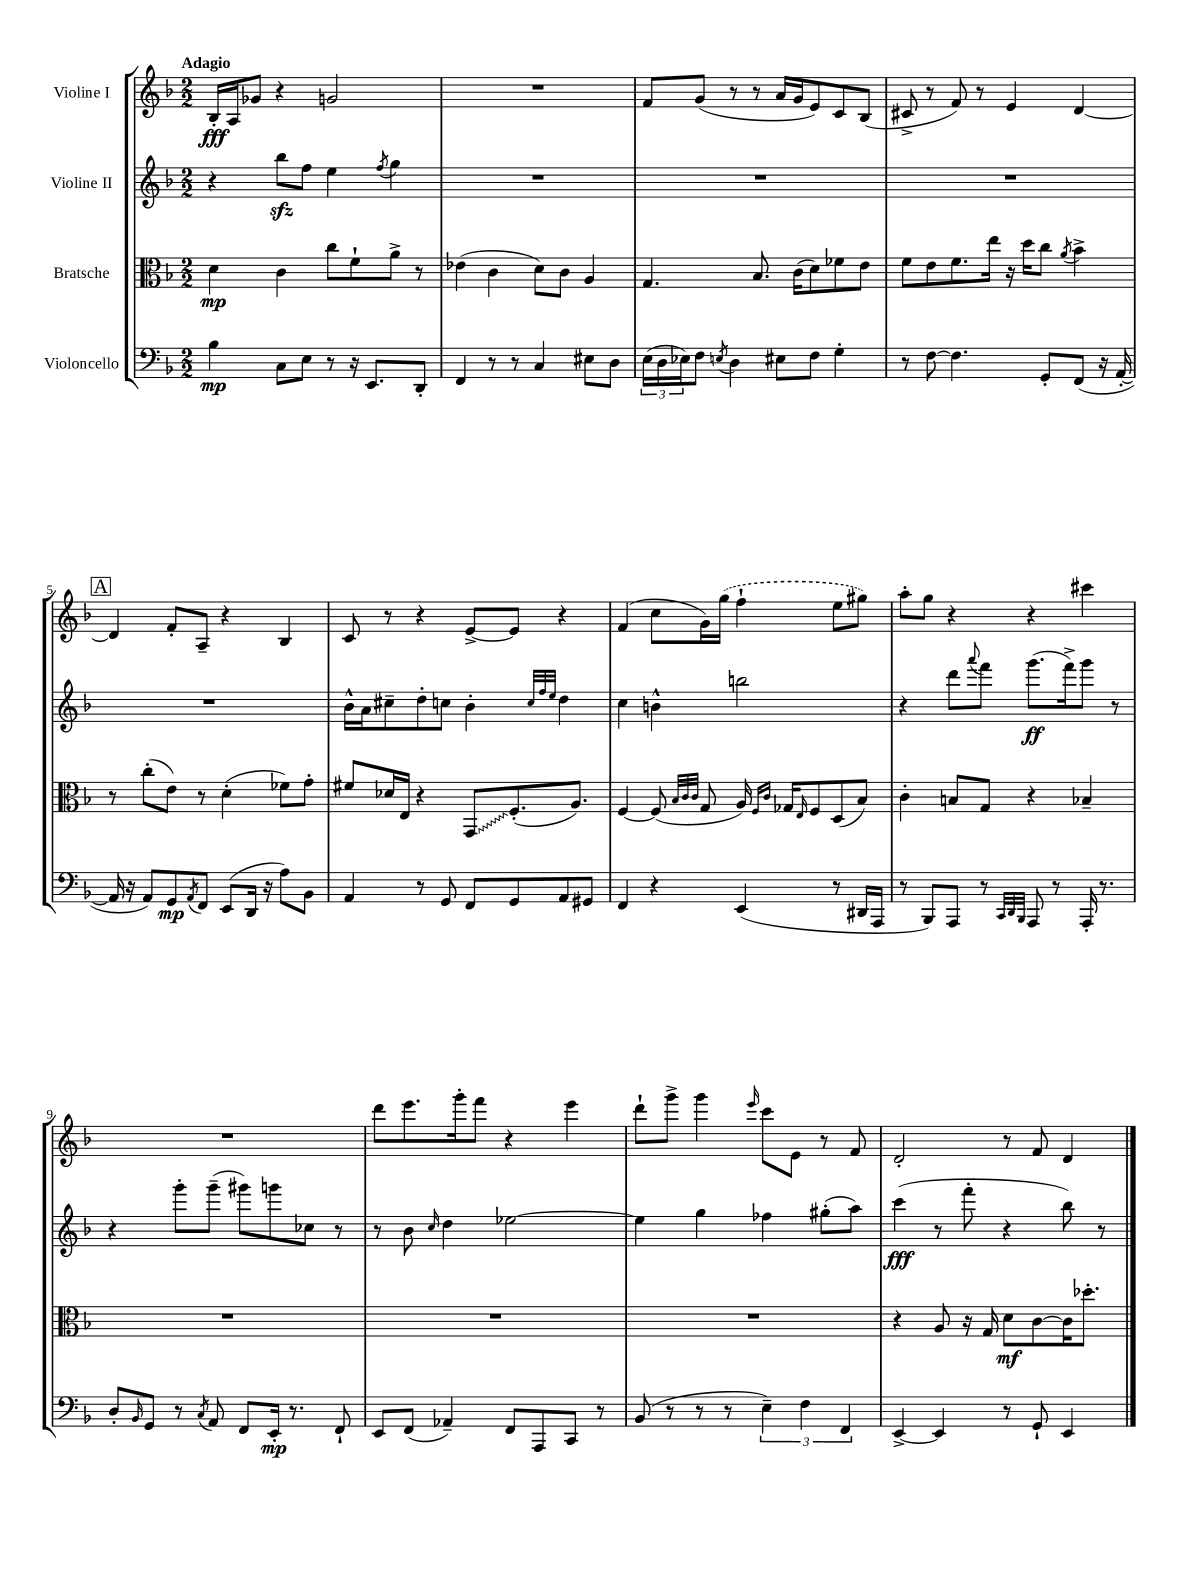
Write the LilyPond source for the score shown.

<<
\new StaffGroup <<
\new Staff = "s0" \with { instrumentName = "Violine I" } {
    \clef treble \key f \major \numericTimeSignature \time 2/2 \tempo "Adagio"
    bes16-.\fff a16 ges'8 r4 g'2 |
    R1 |
    f'8 g'8( r8 r8 a'16 g'16 e'8) c'8 bes8( |
    cis'8-> r8 f'8) r8 e'4 d'4~ |
    \mark \markup { \box "A" } d'4 f'8-. a8-- r4 bes4 |
    c'8 r8 r4 e'8~-> e'8 r4 |
    f'4( c''8 g'16) \once \slurDashed g''16( f''4-! e''8 gis''8) |
    a''8-. g''8 r4 r4 cis'''4 |
    R1 |
    d'''8 e'''8. g'''16-. f'''8 r4 e'''4 |
    d'''8-! g'''8-> g'''4 \grace { e'''16 } c'''8 e'8 r8 f'8 |
    d'2-. r8 f'8 d'4 \bar "|." |
}
\new Staff = "s1" \with { instrumentName = "Violine II" } {
    \clef treble \key f \major \numericTimeSignature \time 2/2
    r4 bes''8\sfz f''8 e''4 \acciaccatura { f''8 } g''4 |
    R1 |
    R1 |
    R1 |
    \mark \markup { \box "A" } R1 |
    bes'16-^ a'16 cis''8-- d''8-. c''8 bes'4-. \grace { c''32 f''32 e''32 } d''4 |
    c''4 b'4-^ b''2 |
    r4 d'''8 \appoggiatura { a'''8 } f'''8 g'''8.\ff( f'''16->) g'''8 r8 |
    r4 g'''8-. g'''8--( gis'''8) g'''8 ces''8 r8 |
    r8 bes'8 \grace { c''16 } d''4 ees''2~ |
    ees''4 g''4 fes''4 gis''8-.( a''8) |
    c'''4\fff( r8 f'''8-. r4 bes''8) r8 \bar "|." |
}
\new Staff = "s2" \with { instrumentName = "Bratsche" } {
    \clef alto \key f \major \numericTimeSignature \time 2/2
    d'4\mp c'4 c''8 f'8-! a'8-> r8 |
    ees'4( c'4 d'8) c'8 a4 |
    g4. bes8. c'16( d'8) fes'8 e'8 |
    f'8 e'8 f'8. e''16 r16 d''16 c''8 \acciaccatura { a'8 } bes'4-> |
    \mark \markup { \box "A" } r8 c''8-.( e'8) r8 d'4-.( fes'8) g'8-. |
    fis'8 des'16 e16 r4 \once \override Glissando.style = #'zigzag g,8\glissando f8.-.( a8.) |
    f4~ f8( \grace { bes32 c'32 c'32 } g8 a16) \grace { f16 c'16 } ges16 \grace { e16 } f8 d8( bes8) |
    c'4-. b8 g8 r4 bes4-- |
    R1 |
    R1 |
    R1 |
    r4 a8 r16 g16 d'8\mf c'8~ c'16 des''8.-. \bar "|." |
}
\new Staff = "s3" \with { instrumentName = "Violoncello" } {
    \clef bass \key f \major \numericTimeSignature \time 2/2
    bes4\mp c8 e8 r8 r16 e,8. d,8-. |
    f,4 r8 r8 c4 eis8 d8 |
    \tuplet 3/2 { e16( d16 ees16) } f8 \acciaccatura { e8 } d4 eis8 f8 g4-. |
    r8 f8~ f4. g,8-. f,8( r16 a,16~-. |
    \mark \markup { \box "A" } a,16 r16 a,8) g,8\mp \acciaccatura { a,8 } f,8 e,8( d,16 r16 a8) bes,8 |
    a,4 r8 g,8 f,8 g,8 a,8 gis,8 |
    f,4 r4 e,4( r8 dis,16 a,,16 |
    r8 bes,,8) a,,8 r8 \grace { c,32 d,32 bes,,32 } a,,8 r8 a,,16-. r8. |
    d8-. \grace { bes,16 } g,8 r8 \acciaccatura { c8 } a,8 f,8 e,16-.\mp r8. f,8-! |
    e,8 f,8( aes,4--) f,8 a,,8 c,8 r8 |
    bes,8( r8 r8 r8 \tuplet 3/2 { e4--) f4 f,4 } |
    e,4~-> e,4 r8 g,8-! e,4 \bar "|." |
}
>>
>>
